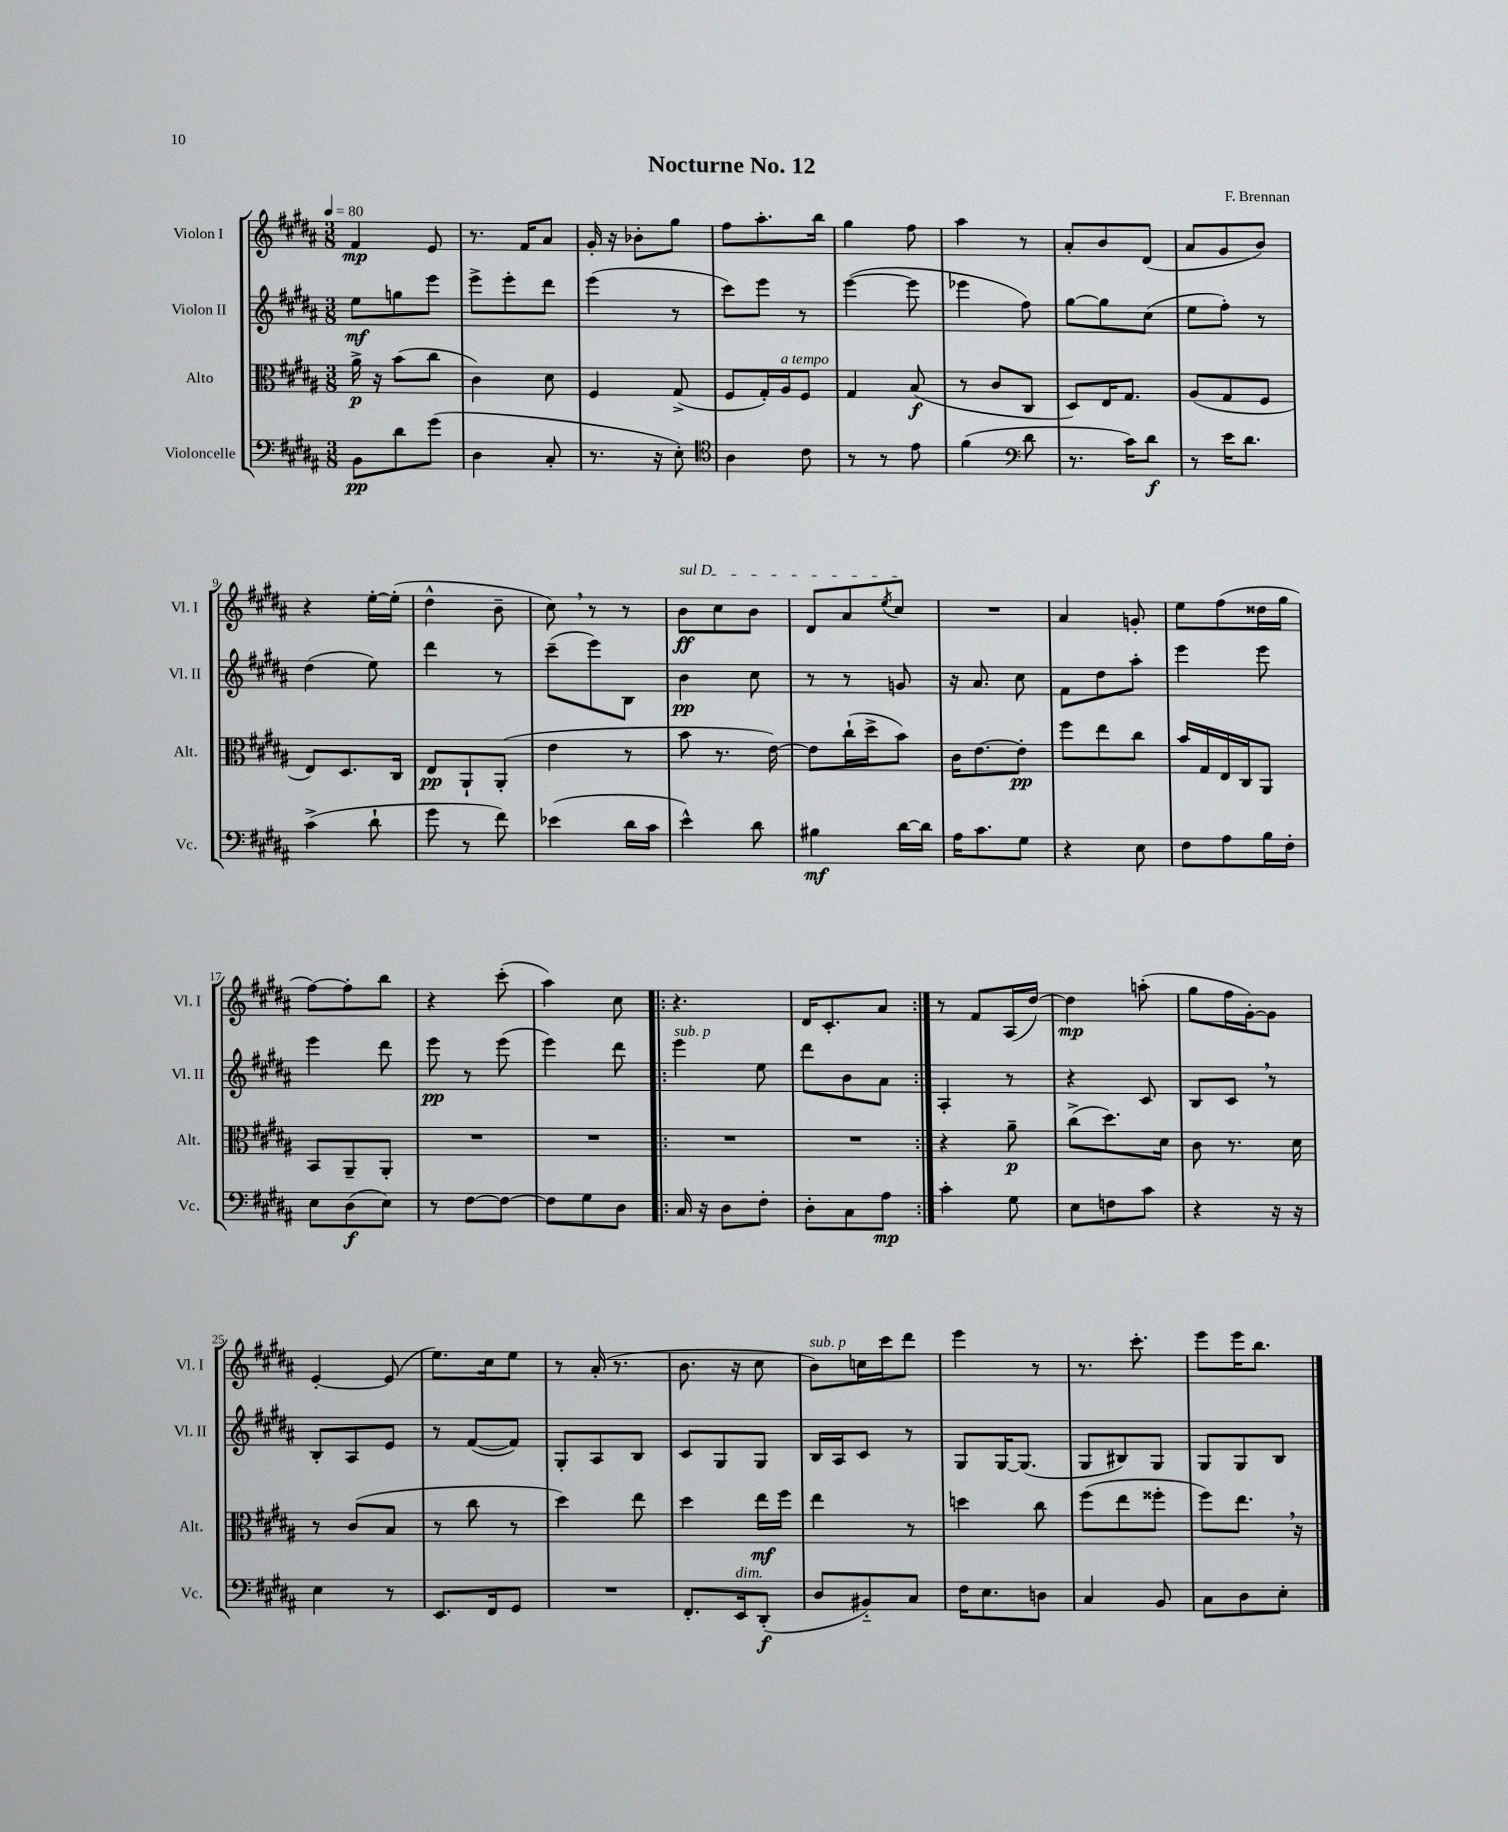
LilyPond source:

\header { title = "Nocturne No. 12" composer = "F. Brennan" }
<<
\new StaffGroup <<
\new Staff = "s0" \with { instrumentName = "Violon I" shortInstrumentName = "Vl. I" } {
    \clef treble \key b \major \numericTimeSignature \time 3/8 \tempo 4 = 80
    fis'4\mp e'8 |
    r8. fis'16 ais'8 |
    gis'16-. r16 bes'8-. gis''8 |
    fis''8 ais''8.-. b''16 |
    gis''4 fis''8 |
    ais''4 r8 |
    ais'8-. b'8 dis'8( |
    ais'8 gis'8 b'8) |
    r4 e''16~-. e''16-.( |
    dis''4-^ b'8-- |
    cis''8) \breathe r8 r8 |
    \once \override TextSpanner.bound-details.left.text = \markup { \italic "sul D" } b'8\ff\startTextSpan cis''8 b'8 |
    dis'8 ais'8 \acciaccatura { e''8 } cis''8\stopTextSpan |
    R4. |
    ais'4 g'8-. |
    e''8 fis''8( disis''16 gis''16 |
    fis''8~) fis''8-. b''8 |
    r4 cis'''8-.( |
    ais''4) cis''8 |
    \repeat volta 2 { r4. |
    dis'16 cis'8.-. ais'8 | }
    r8 fis'8 ais16( dis''16~) |
    dis''4\mp a''8-.( |
    gis''8 fis''16 gis'16~-.) gis'8 |
    e'4~-. e'8( |
    e''8.) cis''16 e''8 |
    r8 ais'16-.( r8. |
    b'8. r16 cis''8 |
    b'8^\markup { \italic "sub. p" }) c''16 cis'''16 dis'''8 |
    e'''4 r8 |
    r8. cis'''8.-. |
    e'''8 e'''16 b''8. \bar "|." |
}
\new Staff = "s1" \with { instrumentName = "Violon II" shortInstrumentName = "Vl. II" } {
    \clef treble \key b \major \numericTimeSignature \time 3/8
    e''8\mf g''8 e'''8 |
    e'''8-> e'''8-. dis'''8 |
    e'''4( r8 |
    cis'''8) e'''8 r8 |
    e'''4~( e'''8 |
    ees'''4 fis''8) |
    gis''8~ gis''8 cis''8( |
    e''8 fis''8-.) r8 |
    dis''4( e''8) |
    dis'''4 r8 |
    cis'''8--( e'''8) b8 |
    b'4\pp cis''8 |
    r8 r8 g'8 |
    r16 ais'8. cis''8 |
    fis'8 dis''8 ais''8-. |
    e'''4 e'''8 |
    e'''4 dis'''8 |
    e'''8\pp r8 e'''8( |
    e'''4) dis'''8 |
    \repeat volta 2 { e'''4^\markup { \italic "sub. p" } e''8 |
    dis'''8 b'8 ais'8 | }
    ais4-. r8 |
    r4 cis'8 |
    b8 cis'8 \breathe r8 |
    b8-. ais8 e'8 |
    r8 fis'8~( fis'8) |
    gis8-. ais8 b8 |
    cis'8 gis8 gis8 |
    b16 ais16 cis'8 r8 |
    gis8 gis16~ gis8.( |
    gis8 bis8) gis8 |
    gis8 gis8 b8 \bar "|." |
}
\new Staff = "s2" \with { instrumentName = "Alto" shortInstrumentName = "Alt." } {
    \clef alto \key b \major \numericTimeSignature \time 3/8
    ais'16->\p r16 b'8( cis''8 |
    cis'4) dis'8 |
    fis4 gis8->( |
    fis8 gis16-.) ais16^\markup { \italic "a tempo" } fis8 |
    gis4 b8\f( |
    r8 cis'8 cis8 |
    dis8) e16 gis8. |
    ais8( gis8 fis8 |
    e8) dis8. cis16 |
    e8\pp ais,8-! ais,8-.( |
    e'4 r8 |
    b'8 r8. e'16~) |
    e'8 cis''16-!( dis''16-> b'8) |
    cis'16 e'8.~ e'8-.\pp |
    fis''8 e''8 cis''8 |
    b'16 gis16 e16 cis16 ais,8 |
    b,8 ais,8-- ais,8-. |
    R4. |
    R4. |
    \repeat volta 2 { R4. |
    R4. | }
    r4 ais'8--\p |
    cis''8->( dis''8.) dis'16 |
    cis'8 r8. dis'16 |
    r8 cis'8( b8 |
    r8 cis''8 r8 |
    dis''4) e''8 |
    dis''4 e''16\mf fis''16 |
    e''4 r8 |
    d''4 cis''8 |
    fis''8( e''8 fisis''8-. |
    fis''8) e''8. \breathe r16 \bar "|." |
}
\new Staff = "s3" \with { instrumentName = "Violoncelle" shortInstrumentName = "Vc." } {
    \clef bass \key b \major \numericTimeSignature \time 3/8
    b,8\pp dis'8 gis'8( |
    dis4 cis8-. |
    r8. r16 e8-.) |
    \clef tenor ais4 cis'8 |
    r8 r8 e'8 |
    fis'4( \clef bass dis'8 |
    r8. cis'16) dis'8\f |
    r8 e'16 dis'8. |
    cis'4->( dis'8-! |
    gis'8 r8 fis'8) |
    ees'4( dis'16 cis'16 |
    e'4-^) dis'8 |
    bis4\mf dis'16~ dis'16 |
    ais16 cis'8. gis8 |
    r4 e8 |
    fis8 ais8 b16 fis16-. |
    e8 dis8\f( e8) |
    r8 fis8~ fis8~ |
    fis8 gis8 dis8 |
    \repeat volta 2 { cis16 r16 dis8 fis8-. |
    dis8-. cis8 ais8\mp | }
    cis'4-. gis8 |
    e8 f8 cis'8 |
    r4 r16 r16 |
    e4 r8 |
    e,8. fis,16 gis,8 |
    R4. |
    fis,8.-. e,16^\markup { \italic "dim." } dis,8-.\f( |
    dis8 bis,8-_) cis8 |
    fis16 e8. d8 |
    cis4 b,8 |
    cis8 dis8 e8-. \bar "|." |
}
>>
>>
